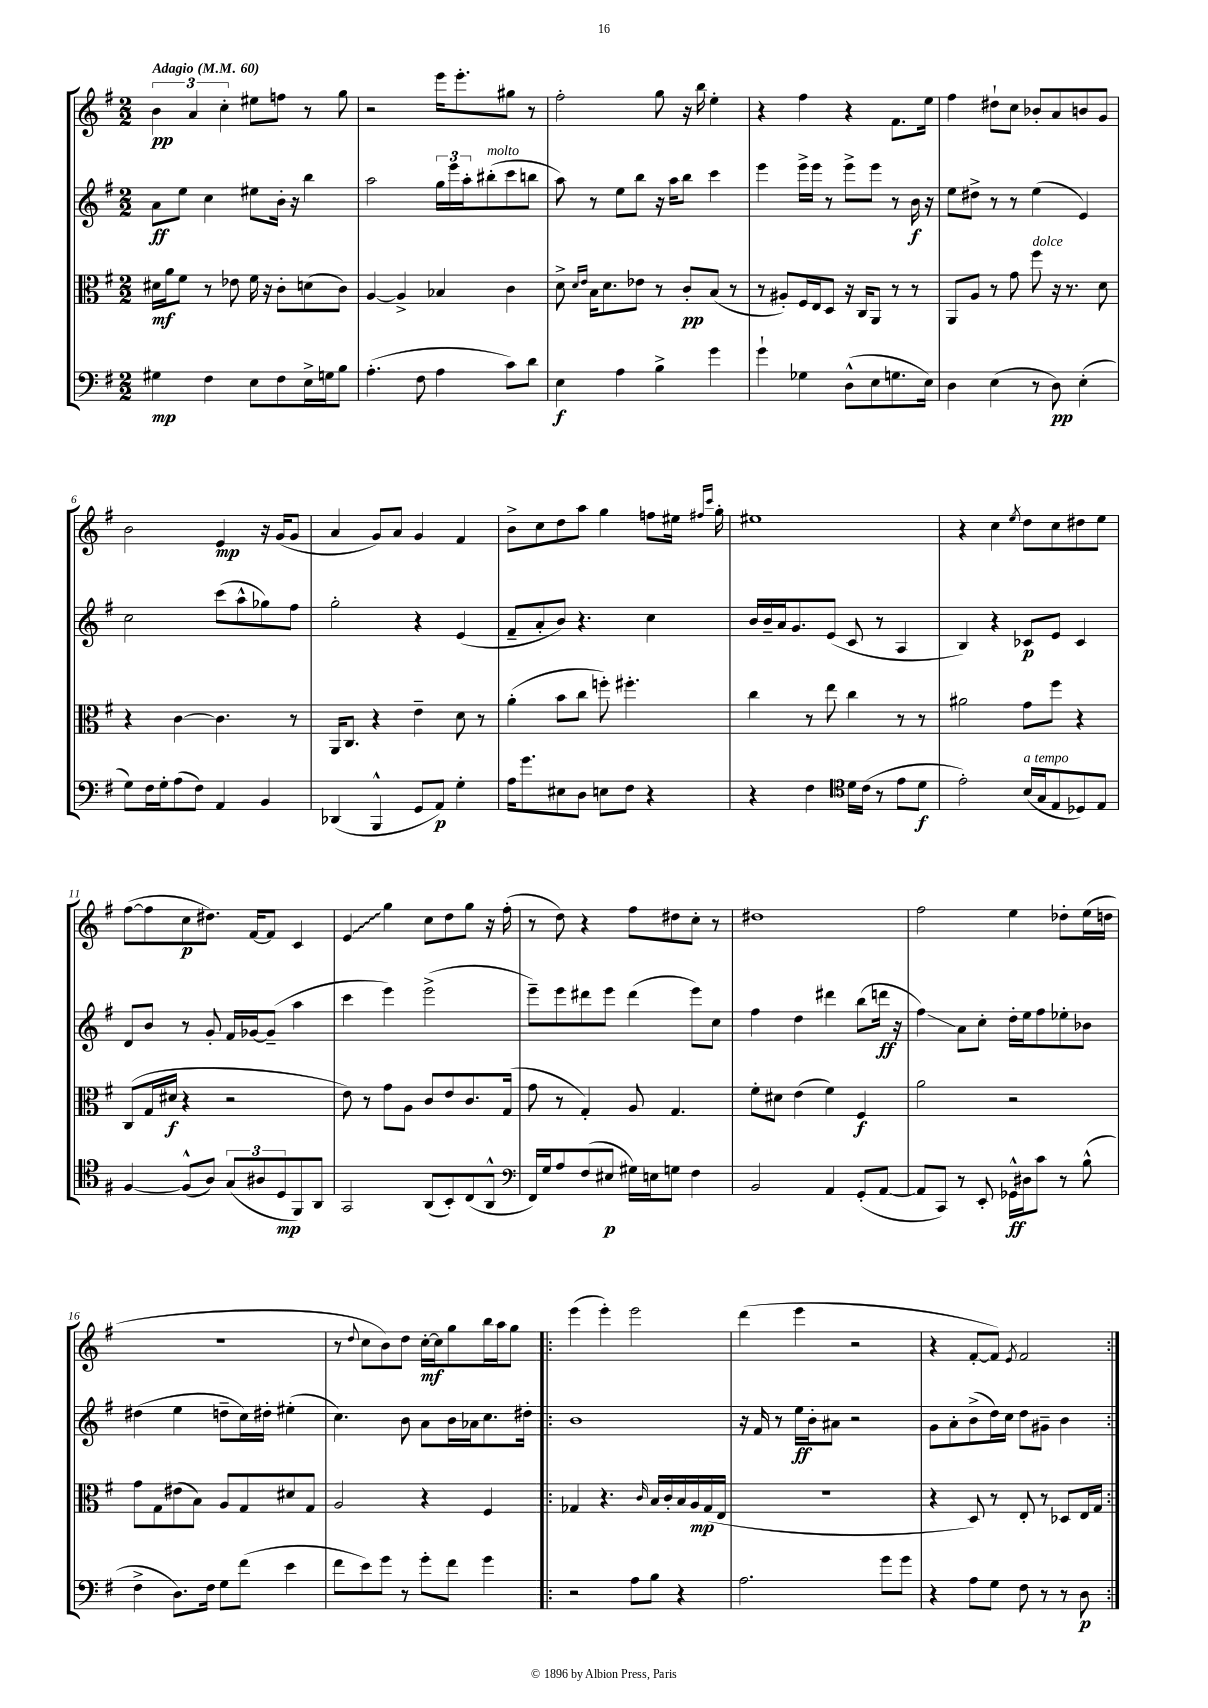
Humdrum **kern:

**kern	**kern	**kern	**kern
*staff4	*staff3	*staff2	*staff1
*clefF4	*clefC3	*clefG2	*clefG2
*k[f#]	*k[f#]	*k[f#]	*k[f#]
*M2/2	*M2/2	*M2/2	*M2/2
*MM60	*MM60	*MM60	*MM60
4G#	16d#	8a	6b
.	16a	.	.
.	8f#	8ee	.
.	.	.	6a
4F#	8r	4cc	.
.	.	.	6cc'
.	8e-	.	.
8E	16f#	8ee#	8ee#
.	16r	.	.
8F#	8c'	16b'	8ff
.	.	16r	.
16E^	(8d	4bb	8r
16G	.	.	.
8B	8c)	.	8gg
=	=	=	=
(4.A'	[4A	2aa	2r
.	4A^]	.	.
8F#	.	.	.
4A	4B-	24gg	16eee
.	.	24eee	.
.	.	.	8.eee'
.	.	24aa'	.
.	.	(8bb#'	.
8c)	4c	8ccc	8gg#
8d	.	8bb	8r
=	=	=	=
4E	8d^	8aa)	2ff#'
.	16qqd	.	.
.	16qqe	.	.
.	16B	8r	.
.	8.d	.	.
4A	.	8ee	.
.	8e-	8bb	.
4B^	8r	16r	8gg
.	.	16aa	.
.	8c'	8bb	16r
.	.	.	16bb
4g	(8B	4ccc	4ee'
.	8r	.	.
=	=	=	=
4g`	8r	4eee	4r
.	8A#')	.	.
4G-	16F#	16eee^	4ff#
.	16E	16eee	.
.	8D	8r	.
(8D^^	16r	8eee^	4r
.	16C	.	.
8E	8AA	8eee	.
8.G	8r	8r	8.f#
.	8r	16b	.
16E)	.	16r	16ee
=	=	=	=
4D	8AA	8ee	4ff#
.	8A	8dd#^	.
(4E	8r	8r	8dd#`
.	8g	8r	8cc
8r	8ff#	(4ee	8b-'
8D)	16r	.	8a
.	8.r	.	.
(4E'	.	4e)	8b
.	8d	.	8g
=	=	=	=
8G)	4r	2cc	2b
16F#	.	.	.
16G'	.	.	.
(8A	[4c	.	.
8F#)	.	.	.
4AA	4.c]	(8ccc	4e
.	.	8aa^^	.
4BB	.	8gg-)	16r
.	.	.	(16g
.	8r	8ff#	8g
=	=	=	=
(4DD-	16AA	2gg'	4a
.	8.C	.	.
4BBB^^	4r	.	8g)
.	.	.	8a
8GG	4e~	4r	4g
8AA)	.	.	.
4G'	8d	(4e	4f#
.	8r	.	.
=	=	=	=
16A	(4a'	8f#~	8b^
8.g	.	.	.
.	.	8a'	8cc
8E#	8b	8b)	8dd
8D	8cc	4.r	8aa
8E	8ff')	.	4gg
8F#	4.ff#'	.	.
4r	.	4cc	8ff
.	.	.	16ee#
.	.	.	16qqff#
.	.	.	16qqccc
.	.	.	16gg'
=	=	=	=
4r	4cc	16b	1ee#
.	.	16b~	.
.	.	16a	.
.	.	8.g	.
4F#	8r	.	.
.	8ee	(8e	.
*clefC4	*	*	*
16d	4cc	8c	.
(16c	.	.	.
8r	.	8r	.
8e	8r	4A	.
8d	8r	.	.
=	=	=	=
2e')	2a#	4B)	4r
.	.	4r	4cc
.	.	.	8qee
(16B	8g	8c-	8dd
16G	.	.	.
8E	8ff#	8e	8cc
8D-)	4r	4c-	8dd#
8E	.	.	8ee
=	=	=	=
[4F#	(8C	8d	([8ff#
.	16G	8b	8ff#]
.	16d#	.	.
(8F#^^]	4r	8r	8cc
8A)	.	8g'	8.dd#)
(12G	2r	16f#	.
.	.	[16g-	[16f#
12A#	.	.	.
.	.	(8g-~]	8f#]
12D	.	.	.
8FF#)	.	4aa	4c
8AA	.	.	.
=	=	=	=
2GG	8e)	4ccc	4e
.	8r	.	.
.	8g	4eee)	4gg
.	8A	.	.
(8AA	8c	(2eee^	8cc
8BB')	8e	.	8dd
(8C	8.c	.	8gg
8AA^^	.	.	16r
.	(16G	.	(16ff#'
=	=	=	=
*clefF4	*	*	*
16FF#)	8g	8eee~)	8r
16G	.	.	.
8A	8r	8eee	8dd)
(8F#	4G')	8ddd#	4r
8E#	.	8eee	.
16G#)	8A	(4ddd#	8ff#
16E	.	.	.
8G	4.G	.	8dd#
4F#	.	8eee)	8cc'
.	.	8cc	8r
=	=	=	=
2BB	8f#'	4ff#	1dd#
.	8d#	.	.
.	(4e	4dd	.
4AA	4f#)	4ddd#	.
(8GG'	4F#	(8bb	.
[8AA	.	16ddd	.
.	.	16r	.
=	=	=	=
8AA]	2a	4ff#)	2ff#
8CC)	.	.	.
8r	.	8a	.
8EE'	.	8cc'	.
16GG-^^	2r	16dd'	4ee
16D#	.	16ee	.
8c	.	8ff#	.
8r	.	8ee-'	8dd-'
(8B^^	.	8b-	(16ee
.	.	.	16dd
=	=	=	=
4F#^	8g	(4dd#	1r
.	8G	.	.
8.D)	(8e#	4ee	.
.	8B)	.	.
16F#	.	.	.
8G	8A	8dd~	.
(8f#	8G	16cc)	.
.	.	16dd#'	.
4e	8d#	(4ee#'	.
.	8G	.	.
=	=	=	=
8f#	2A	4.cc)	8r
.	.	.	8qqdd
8e)	.	.	8cc
8g	.	.	8b)
8r	.	8b	8dd
8g'	4r	8a	[16cc'
.	.	.	16cc]
8f#	.	16b	8gg
.	.	16a-	.
4g	4F#	8.cc	16bb
.	.	.	16aa
.	.	.	8gg
.	.	16dd#'	.
=!|:	=!|:	=!|:	=!|:
2r	4G-	1b	(4eee
.	4.r	.	4eee')
8A	.	.	2eee
.	16qqc	.	.
8B	16B	.	.
.	16c'	.	.
4r	16B	.	.
.	16A	.	.
.	(16G-	.	.
.	16E	.	.
=	=	=	=
2.A	1r	16r	(4ddd
.	.	16f#	.
.	.	8r	.
.	.	16ee	4eee
.	.	16b'	.
.	.	8a#	.
.	.	2r	2r
8g	.	.	.
8g	.	.	.
=	=	=	=
4r	4r	8g	4r
.	.	8a'	.
8A	8D)	(8b^	[8f#'
8G	8r	16dd)	8f#])
.	.	16cc	.
.	.	.	8qe
8F#	8E'	8dd	2f#
8r	8r	8g#~	.
8r	8D-	4b	.
8D	16E	.	.
.	16G	.	.
==:|!	==:|!	==:|!	==:|!
*-	*-	*-	*-
